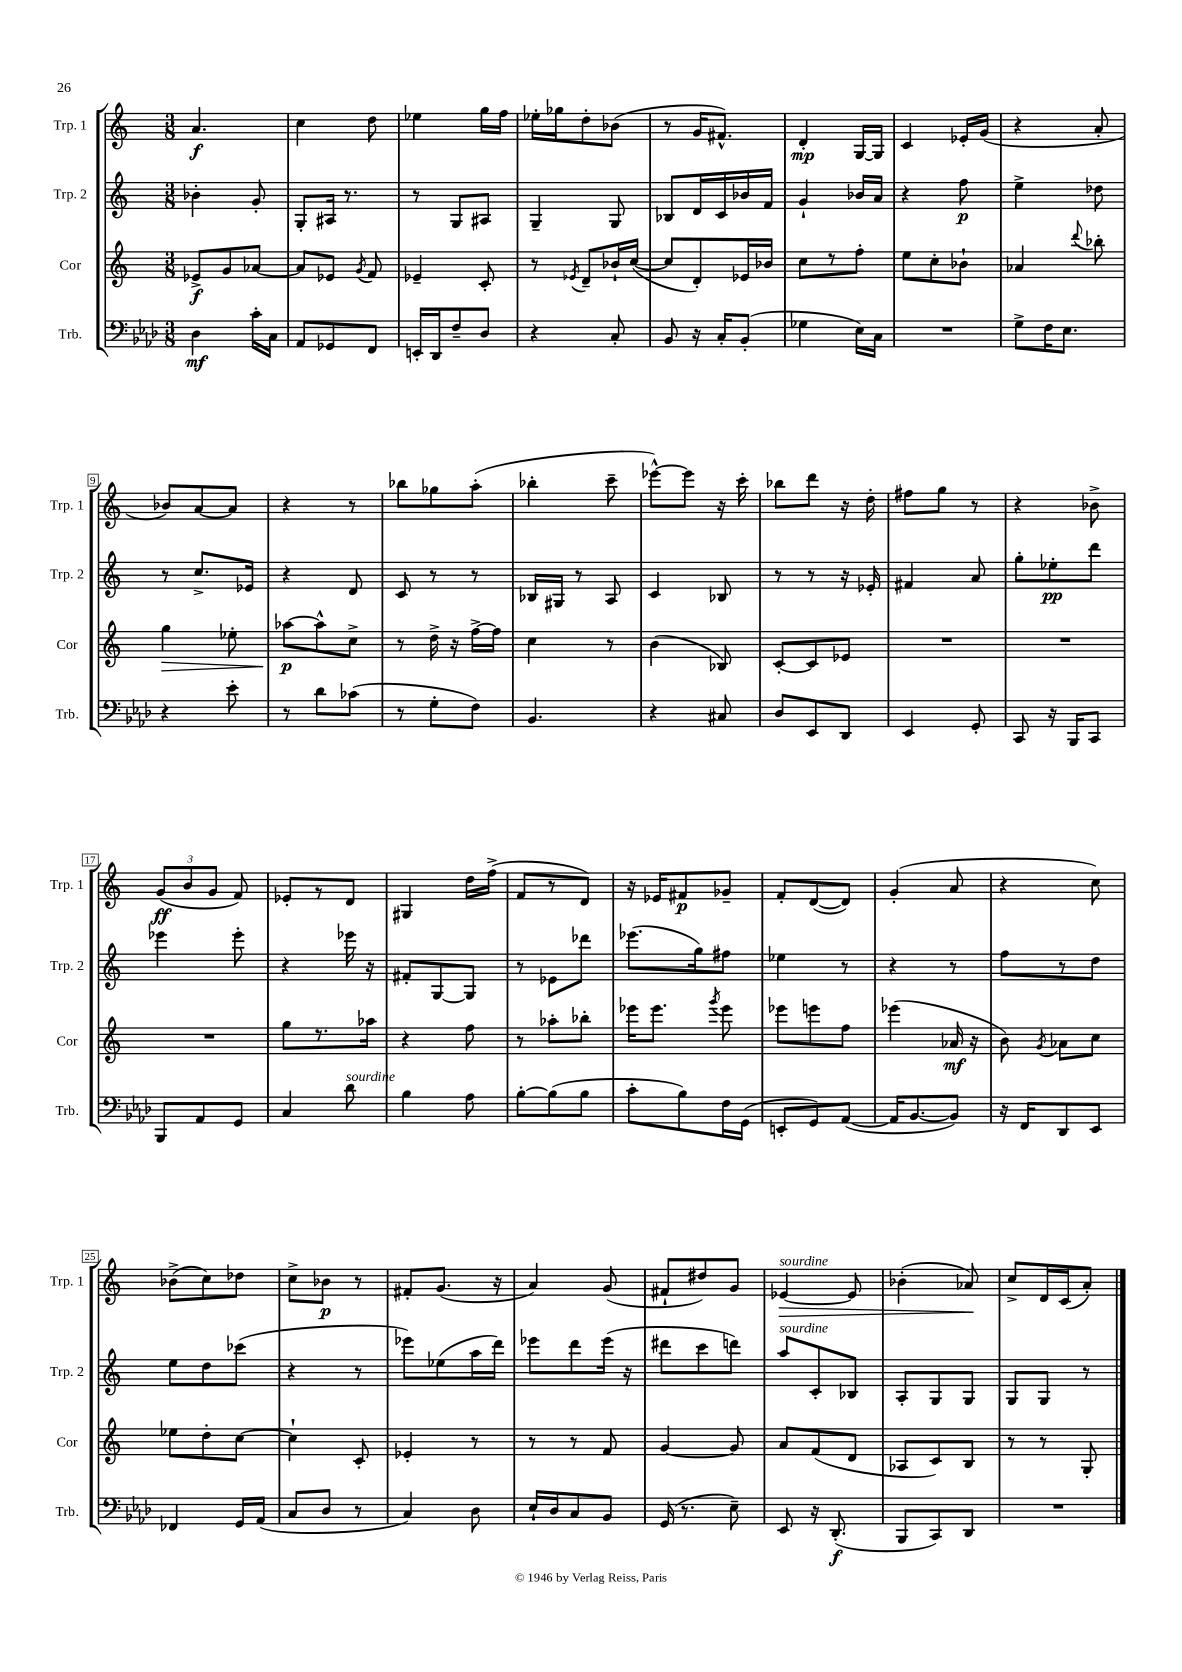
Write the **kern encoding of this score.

**kern	**kern	**kern	**kern
*staff4	*staff3	*staff2	*staff1
*clefF4	*clefG2	*clefG2	*clefG2
*k[b-e-a-d-]	*k[]	*k[]	*k[]
*M3/8	*M3/8	*M3/8	*M3/8
4D-	8e-^	4b-'	4.a
.	8g	.	.
16c'	[8a-	8g'	.
16C	.	.	.
=	=	=	=
8AA-	8a-]	8G'	4cc
8GG-	8e-	16A#	.
.	.	8.r	.
.	8qg	.	.
8FF	8f	.	8dd
=	=	=	=
16EE'	4e-~	8r	4ee-
16DD-	.	.	.
8F~	.	8G	.
8D-	8c'	8A#	16gg
.	.	.	16ff
=	=	=	=
4r	8r	4G~	16ee-'
.	.	.	16gg-
.	8qe-	.	.
.	8d~	.	8dd'
8C'	16b-`	8G	(8b-
.	([16cc	.	.
=	=	=	=
8BB-	8cc]	8B-	8r
16r	8d')	16d	16g
16C'	.	16c	8.f#^^)
(8BB-'	16e-	16b-	.
.	16b-	16f	.
=	=	=	=
4G-	8cc	4g`	4d'
.	8r	.	.
16E-)	8ff'	16b-	[16G
16C	.	16a	16G]
=	=	=	=
4.r	8ee	4r	4c
.	8cc'	.	.
.	8b-`	8ff	16e-'
.	.	.	(16g
=	=	=	=
8G^	4a-	4ee^	4r
16F	.	.	.
8.E-	.	.	.
.	8qqddd	.	.
.	8bb-'	8dd-	8a'
=	=	=	=
4r	4gg	8r	8b-)
.	.	8.cc^	[8a
8e-'	8ee-'	.	8a]
.	.	16e-	.
=	=	=	=
8r	[8aa-	4r	4r
8d-	8aa-^^]	.	.
(8c-	8cc^	8d	8r
=	=	=	=
8r	8r	8c	8bb-
8G'	16dd^	8r	8gg-
.	16r	.	.
8F)	[16ff^	8r	(8aa'
.	16ff]	.	.
=	=	=	=
4.BB-	4cc	16B-	4bb-'
.	.	16G#	.
.	.	8r	.
.	8r	8A	8ccc~
=	=	=	=
4r	(4b	4c	[8eee-^^)
.	.	.	8eee-]
8C#	8B-)	8B-	16r
.	.	.	16ccc'
=	=	=	=
8D-	[8c'	8r	8bb-
8EE-	8c]	8r	8ddd
8DD-	8e-	16r	16r
.	.	16e-'	16dd'
=	=	=	=
4EE-	4.r	4f#	8ff#
.	.	.	8gg
8GG'	.	8a	8r
=	=	=	=
8CC	4.r	8gg'	4r
16r	.	8ee-'	.
16BBB-	.	.	.
8CC	.	8ddd	8b-^
=	=	=	=
8BBB-	4.r	4eee-	(12g
.	.	.	12b
8AA-	.	.	.
.	.	.	12g
8GG	.	8eee-'	8f)
=	=	=	=
4C	8gg	4r	8e-'
.	8.r	.	8r
8d-	.	16eee-	8d
.	16aa-	16r	.
=	=	=	=
4B-	4r	8f#'	4G#
.	.	[8G	.
8A-	8ff	8G]	16dd
.	.	.	(16ff^
=	=	=	=
[8B-'	8r	8r	8f
(8B-]	8aa-'	8e-	8r
8B-	8bb-'	8ddd-	8d)
=	=	=	=
8c'	16eee-	(8.eee-	16r
.	8.eee-	.	16e-
8B-)	.	.	8f#
.	.	16gg)	.
.	8qggg	.	.
16F	8eee-	8ff#	8g-~
(16GG	.	.	.
=	=	=	=
8EE'	8eee-	4ee-	8f'
8GG)	8eee	.	([8d
([8AA-	8ff	8r	8d])
=	=	=	=
16AA-]	(4eee-	4r	(4g'
[8.BB-	.	.	.
8BB-])	16a-	8r	8a
.	16r	.	.
=	=	=	=
16r	8b)	8ff	4r
16FF	.	.	.
.	8qg	.	.
8DD-	8a-	8r	.
8EE-	8cc	8dd	8cc)
=	=	=	=
4FF-	8ee-	8ee	(8b-^
.	8dd'	8dd	8cc)
16GG	[8cc	(8ccc-	8dd-
(16AA-	.	.	.
=	=	=	=
8C	4cc`]	4r	8cc^
8D-	.	.	8b-
8r	8c'	8r	8r
=	=	=	=
4C)	4e-'	8eee-)	8f#'
.	.	(8ee-	(8.g
8D-	8r	16aa	.
.	.	16ddd)	16r
=	=	=	=
16E-`	8r	8eee-	4a)
16D-	.	.	.
8C	8r	8ddd	.
8BB-	8f	(16eee-	(8g
.	.	16r	.
=	=	=	=
(16GG	[4g	8ddd#	8f#`
8.r	.	.	.
.	.	8ccc	8dd#)
8E-~)	8g]	8ddd)	8g
=	=	=	=
8EE-	8a	8aa	[4e-
16r	(8f	8c'	.
(8.DD-'	.	.	.
.	8d	8B-	8e-]
=	=	=	=
8BBB-	8A-	8A'	(4b-'
8CC)	8c)	8G	.
8DD-	8B	8G	8a-)
=	=	=	=
4.r	8r	8G	8cc^
.	8r	8G	16d
.	.	.	(16c
.	8G'	8r	8a')
==	==	==	==
*-	*-	*-	*-
